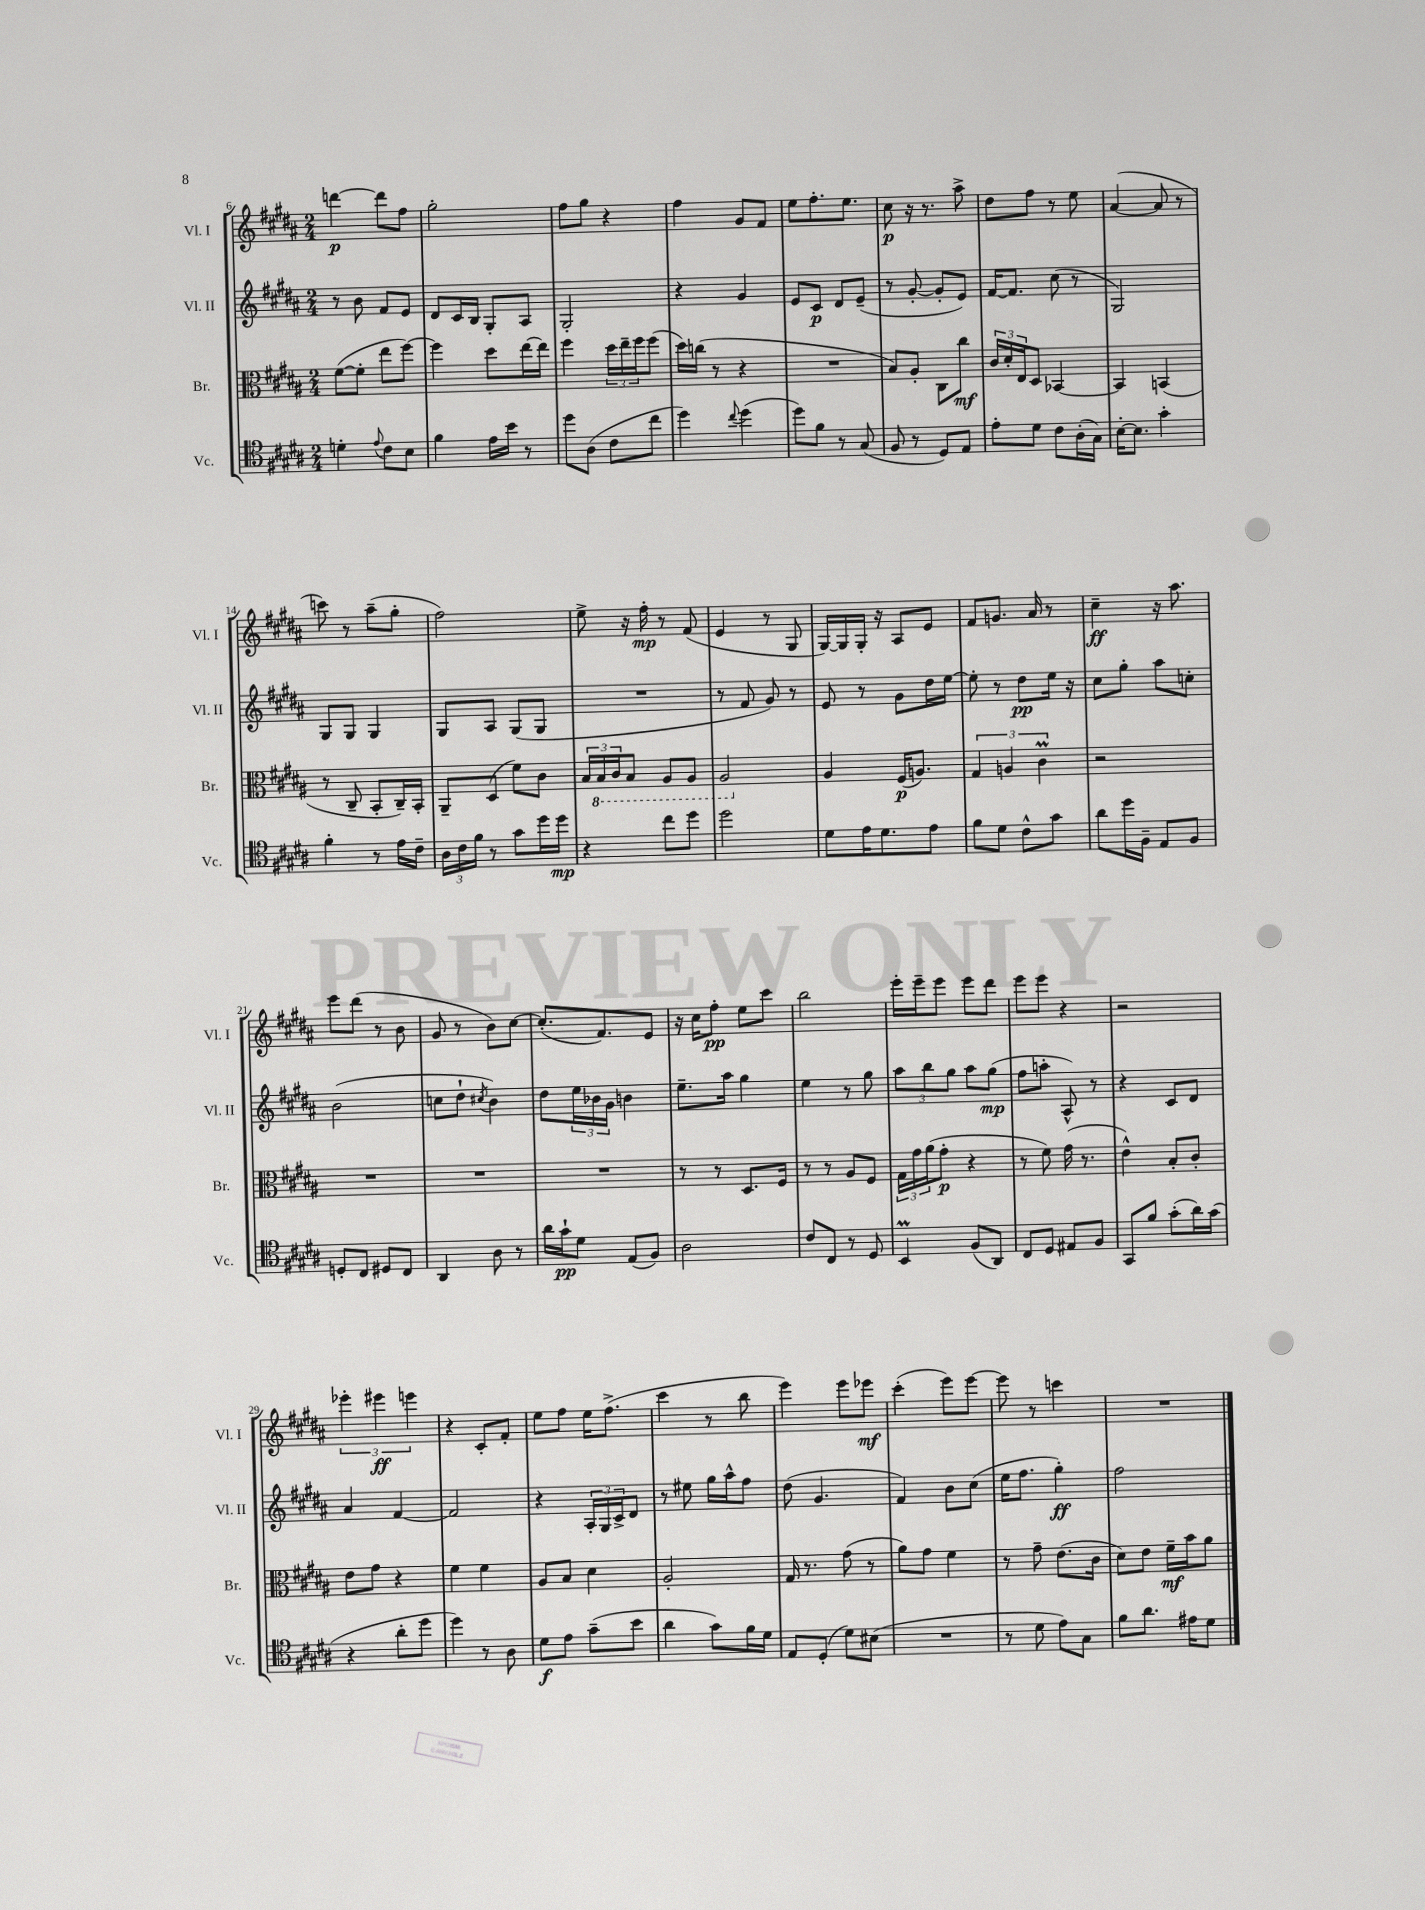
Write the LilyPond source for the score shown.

<<
\new StaffGroup <<
\new Staff = "s0" \with { instrumentName = "Vl. I" shortInstrumentName = "Vl. I" } {
    \clef treble \key b \major \numericTimeSignature \time 2/4
    d'''4~\p d'''8 fis''8 |
    gis''2-. |
    fis''8 gis''8 r4 |
    fis''4 gis'8 fis'8 |
    e''8 fis''8.-. e''8. |
    cis''8\p r16 r8. ais''8-> |
    dis''8 fis''8 r8 e''8 |
    ais'4~( ais'8 r8 |
    c'''8) r8 ais''8--( gis''8-. |
    fis''2) |
    e''8-> r16 fis''16-.\mp r8 fis'8( |
    e'4 r8 gis8 |
    gis16~) gis16 gis16-. r16 ais8 e'8 |
    fis'8 g'8. ais'16 r8 |
    cis''4--\ff r16 ais''8. |
    e'''8 dis'''8( r8 b'8 |
    gis'8 r8 b'8) cis''8~ |
    cis''8.-.( fis'8.) e'8 |
    r16 cis''16 fis''8-.\pp e''8 cis'''8 |
    b''2 |
    e'''16-. e'''16-- e'''8 e'''8 dis'''8 |
    e'''8 e'''8 r4 |
    r2 |
    \tuplet 3/2 { ees'''4-. eis'''4\ff e'''4 } |
    r4 cis'8-. fis'8-. |
    e''8 fis''8 e''16 fis''8.->( |
    cis'''4 r8 b''8 |
    e'''4) e'''8 ees'''8\mf |
    cis'''4-.( e'''8) e'''8~ |
    e'''8 r8 c'''4 |
    R2 \bar "|." |
}
\new Staff = "s1" \with { instrumentName = "Vl. II" shortInstrumentName = "Vl. II" } {
    \clef treble \key b \major \numericTimeSignature \time 2/4
    r8 b'8 fis'8 e'8 |
    dis'8 cis'16 b16 gis8-. ais8 |
    gis2-. |
    r4 gis'4 |
    e'8 cis'8\p dis'8 e'8--( |
    r8 gis'8~-. gis'8-. e'8) |
    fis'16~ fis'8. cis''8( r8 |
    gis2) |
    gis8 gis8 gis4 |
    gis8 ais8 gis8( gis8 |
    R2 |
    r8 fis'8 gis'8) r8 |
    e'8 r8 gis'8 dis''16 e''16~ |
    e''8-. r8 dis''8\pp e''16 r16 |
    cis''8 gis''8-. ais''8 c''8-. |
    b'2( |
    c''8 dis''8-! \acciaccatura { cis''8 } b'4) |
    dis''8 \tuplet 3/2 { e''16 bes'16 gis'16 } b'4 |
    e''8.-- ais''16 gis''4 |
    e''4 r8 gis''8 |
    \tuplet 3/2 { ais''8 b''8 gis''8 } ais''8 gis''8\mp( |
    fis''8 a''8-. ais8-^) r8 |
    r4 cis'8 dis'8 |
    ais'4 fis'4~ |
    fis'2 |
    r4 \tuplet 3/2 { ais16-. gis16 cis'16-> } dis'8 |
    r8 eis''8 gis''16 ais''16-^ fis''8 |
    dis''8( gis'4. |
    fis'4) b'8 cis''8( |
    e''16 fis''8. gis''4-.\ff) |
    fis''2 \bar "|." |
}
\new Staff = "s2" \with { instrumentName = "Br." shortInstrumentName = "Br." } {
    \clef alto \key b \major \numericTimeSignature \time 2/4
    fis'8~( fis'8-. e''8 fis''8~) |
    fis''4 dis''8 e''16~ e''16 |
    fis''4 \tuplet 3/2 { dis''16 e''16-- fis''16 } fis''8( |
    dis''16) c''16( r8 r4 |
    R2 |
    b8) ais8-. cis8 cis''8\mf |
    \tuplet 3/2 { cis'16 dis'16-. e16 } dis8 bes,4~ |
    bes,4 b,4( |
    r8 cis8-- b,8-. cis16--) b,16-. |
    ais,8-- dis8( fis'8) cis'8 |
    \tuplet 3/2 { b16 \ottava #-1 b,16 cis16 } b,8 ais,8 ais,8 |
    ais,2 \ottava #0 |
    ais4 fis16\p( a8.) |
    \tuplet 3/2 { gis4 a4 cis'4\prall } |
    r2 |
    R2 |
    R2 |
    R2 |
    r8 r8 dis8. fis16 |
    r8 r8 ais8 fis8 |
    \tuplet 3/2 { gis16 gis'16 ais'16( } gis'8-.\p r4 |
    r8 fis'8) gis'16( r8. |
    e'4-^) b8-. cis'8-. |
    e'8 gis'8 r4 |
    fis'4 fis'4 |
    ais8 b8 dis'4 |
    ais2-. |
    gis16 r8. gis'8( r8 |
    ais'8) gis'8 fis'4 |
    r8 gis'8-- e'8.( cis'16 |
    dis'8) e'8 fis'16--\mf b'16 ais'8 \bar "|." |
}
\new Staff = "s3" \with { instrumentName = "Vc." shortInstrumentName = "Vc." } {
    \clef tenor \key b \major \numericTimeSignature \time 2/4
    d'4-. \appoggiatura { e'8 } cis'8 b8 |
    fis'4 e'16 b'16 r8 |
    dis''8 ais8( cis'8 cis''8 |
    dis''4) \appoggiatura { cis''8 } dis''4( |
    dis''8) fis'8 r8 gis8( |
    fis8 r8 dis8) e8 |
    e'8-. dis'8 cis'8 ais16-.( gis16) |
    b16~-. b8. gis'4-. |
    fis'4-. r8 e'16 cis'16-- |
    \tuplet 3/2 { ais16 cis'16 fis'16 } r8 gis'8 dis''16 dis''16\mp |
    r4 cis''8 dis''8 |
    dis''2 |
    dis'8 e'16 dis'8. e'8 |
    fis'8 dis'8 cis'8-^ gis'8 |
    ais'8 dis''16 fis16-- e8 fis8 |
    d8-. cis8 dis8 cis8 |
    ais,4 ais8 r8 |
    ais'16 gis'16-!\pp dis'8 e8( fis8) |
    ais2 |
    cis'8 cis8 r8 dis8 |
    b,4\prall fis8( ais,8) |
    cis8 dis8 eis8 fis8 |
    gis,8 fis'8 gis'8-.( ais'16) gis'16( |
    r4 ais'8-. dis''8 |
    dis''4) r8 ais8 |
    dis'8\f e'8 gis'8--( b'8 |
    ais'4 gis'8) fis'16 dis'16 |
    e8 dis8-.( dis'8) bis8( |
    R2 |
    r8 dis'8 e'8) gis8 |
    fis'8 ais'8. eis'16 dis'8 \bar "|." |
}
>>
>>
\layout { \context { \Score currentBarNumber = #6 } }
